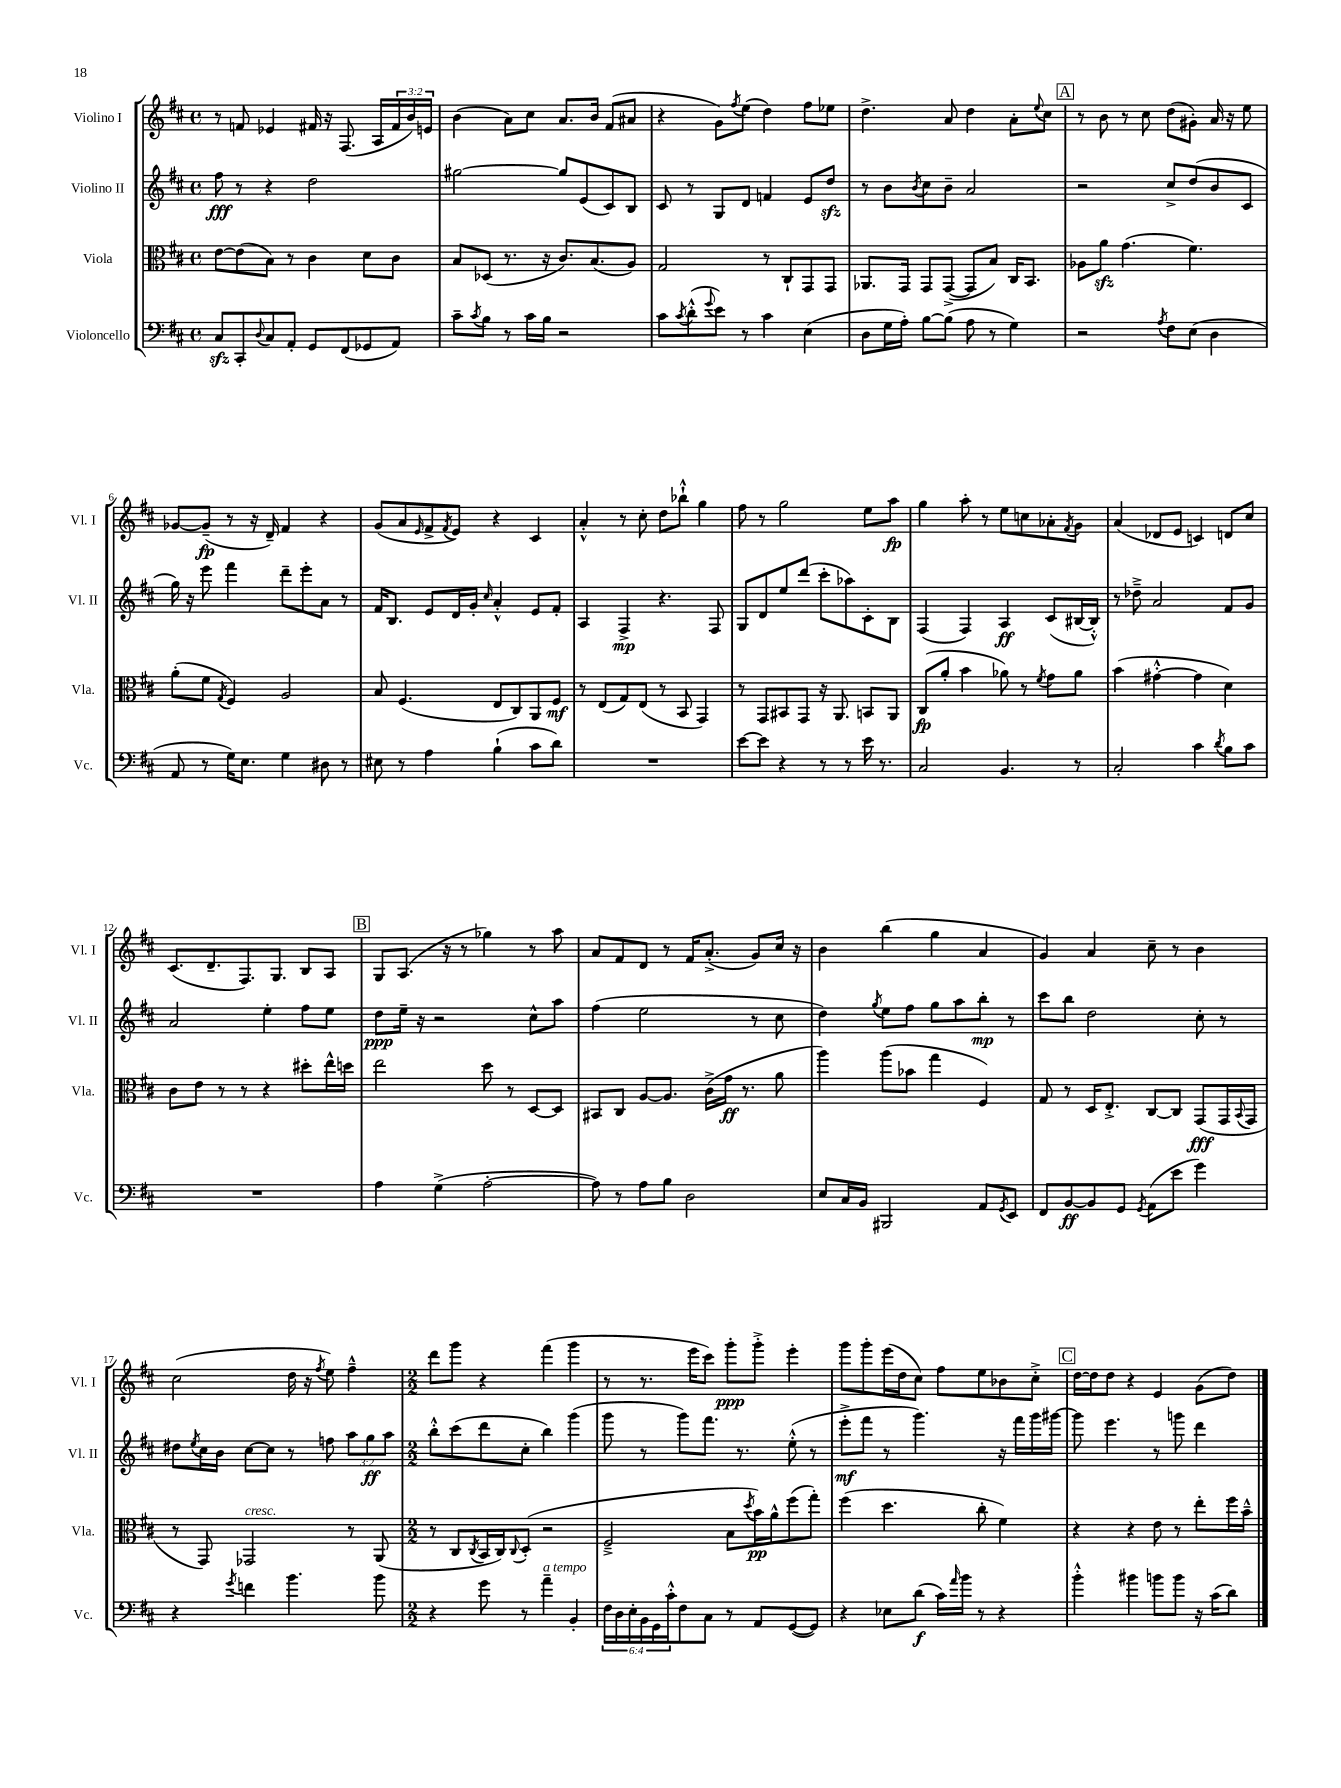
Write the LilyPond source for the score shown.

<<
\new StaffGroup <<
\new Staff = "s0" \with { instrumentName = "Violino I" shortInstrumentName = "Vl. I" } {
    \clef treble \key d \major \defaultTimeSignature \time 4/4 \override Staff.TupletNumber.text = #tuplet-number::calc-fraction-text
    r8 f'8 ees'4 fis'16 r16 fis8.( a16 \tuplet 3/2 { fis'16 b'16) e'16 } |
    b'4( a'8) cis''8 a'8. b'16 fis'8( ais'8 |
    r4 g'8) \acciaccatura { fis''8 } e''8( d''4) fis''8 ees''8 |
    d''4.-> a'8 d''4 a'8-. \appoggiatura { e''8 } cis''8 |
    \mark \markup { \box "A" } r8 b'8 r8 cis''8 d''8( gis'8-.) a'16 r16 e''8 |
    ges'8~ ges'8--\fp( r8 r16 d'16--) fis'4 r4 |
    g'8( a'8 \grace { e'16 } fis'8-> \acciaccatura { fis'8 } e'8) r4 cis'4 |
    a'4-.-^ r8 cis''8-. d''8 bes''8-!-^ g''4 |
    fis''8 r8 g''2 e''8 a''8\fp |
    g''4 a''8-. r8 e''8 c''8 aes'8-. \acciaccatura { fis'8 } g'8 |
    a'4( des'8 e'8 c'4) d'8 cis''8 |
    cis'8.( d'8.-- fis8.) g8. b8 a8 |
    \mark \markup { \box "B" } g8 a8.( r16 r8 ges''4) r8 a''8 |
    a'8 fis'8 d'8 r8 fis'16 a'8.-.->( g'8) cis''16 r16 |
    b'4 b''4( g''4 a'4 |
    g'4) a'4 cis''8-- r8 b'4 |
    cis''2( d''16 r16 \acciaccatura { fis''8 } e''8) fis''4---^ |
    \numericTimeSignature \time 2/2 d'''8 g'''8 r4 fis'''4( g'''4 |
    r8 r8. e'''16 cis'''8) g'''8-.\ppp g'''8-.-> e'''4-. |
    g'''8 g'''8-. e'''16( d''16 cis''8) fis''8 e''8 bes'8 cis''8-.-> |
    \mark \markup { \box "C" } d''16~ d''16 d''8 r4 e'4 g'8( d''8) \bar "|." |
}
\new Staff = "s1" \with { instrumentName = "Violino II" shortInstrumentName = "Vl. II" } {
    \clef treble \key d \major \defaultTimeSignature \time 4/4 \override Staff.TupletNumber.text = #tuplet-number::calc-fraction-text
    fis''8\fff r8 r4 d''2 |
    gis''2~ gis''8 e'8( cis'8) b8 |
    cis'8 r8 g8 d'8 f'4 e'8 d''8\sfz |
    r8 b'8 \acciaccatura { b'8 } cis''8 b'8-- a'2 |
    \mark \markup { \box "A" } r2 cis''8-> d''8( b'8 cis'8 |
    g''16) r16 e'''8 fis'''4 d'''8-- e'''8-. a'8 r8 |
    fis'16 b8. e'8 d'16 g'16-. \grace { cis''16 } a'4-.-^ e'8 fis'8-. |
    a4 fis4->\mp r4. fis8 |
    g8 d'8 e''8 d'''8( cis'''8-. aes''8) cis'8-. b8 |
    fis4( fis4) a4\ff cis'8( bis16~ bis16-.-^) |
    r8 des''8---> a'2 fis'8 g'8 |
    a'2 e''4-. fis''8 e''8 |
    \mark \markup { \box "B" } d''8\ppp e''16-- r16 r2 cis''8-^ a''8 |
    fis''4( e''2 r8 cis''8 |
    d''4) \acciaccatura { g''8 } e''8 fis''8 g''8 a''8 b''8-.\mp r8 |
    cis'''8 b''8 d''2 cis''8-. r8 |
    dis''8 \acciaccatura { e''8 } cis''16 b'16 cis''8~ cis''8 r8 f''8 \tuplet 3/2 { a''8 g''8\ff a''8 } |
    \numericTimeSignature \time 2/2 b''8-.-^ cis'''8( d'''8 cis''8-. b''4) g'''4( |
    g'''8 r8 g'''8) fis'''8. r8. e''8-.-^( r8 |
    e'''8-.->\mf fis'''8 r8 g'''4.) r16 fis'''16 g'''16 gis'''16~ |
    \mark \markup { \box "C" } gis'''8 e'''4. r8 g'''8 d'''4 \bar "|." |
}
\new Staff = "s2" \with { instrumentName = "Viola" shortInstrumentName = "Vla." } {
    \clef alto \key d \major \defaultTimeSignature \time 4/4
    e'8~ e'8( b8) r8 cis'4 d'8 cis'8 |
    b8 des8( r8. r16 cis'8.) b8.( a8) |
    g2 r8 cis8-! g,8 g,8 |
    aes,8. g,16 g,8 g,8~->( g,8 b8) cis16 b,8. |
    \mark \markup { \box "A" } aes8 a'8\sfz g'4.( fis'4.) |
    a'8-.( fis'8 \acciaccatura { g8 } fis4) a2 |
    b8 fis4.( e8 cis8) a,8 fis8\mf |
    r8 e8( g8) e8( r8 b,8 g,4) |
    r8 g,8 bis,8 g,8 r16 a,8. b,8 a,8 |
    cis8\fp( a'8-. b'4 aes'8) r8 \acciaccatura { fis'8 } g'8 aes'8 |
    b'4( gis'4~-.-^ gis'4 d'4) |
    cis'8 e'8 r8 r8 r4 dis''8-. e''16-^ d''16 |
    \mark \markup { \box "B" } e''2 d''8 r8 d8~ d8 |
    bis,8 cis8 a8~ a8. cis'16->( g'16\ff r8. a'8 |
    a''4) a''8( bes'8 g''4 fis4) |
    g8 r8 d16 e8.-.-> cis8~ cis8 g,8\fff( g,16 \appoggiatura { b,8 } g,16 |
    r8 g,8) ges,2^\markup { \italic "cresc." } r8 a,8( |
    \numericTimeSignature \time 2/2 r8 cis8 \acciaccatura { cis8 } b,16 cis16) \appoggiatura { cis8 } d8-.( r2 |
    fis2---> b8 \acciaccatura { d''8 } b'16\pp) a'16-^ fis''8( g''8-.) |
    fis''4( d''4. cis''8-. fis'4) |
    \mark \markup { \box "C" } r4 r4 e'8 r8 e''8-. fis''16 b'16---^ \bar "|." |
}
\new Staff = "s3" \with { instrumentName = "Violoncello" shortInstrumentName = "Vc." } {
    \clef bass \key d \major \defaultTimeSignature \time 4/4 \override Staff.TupletNumber.text = #tuplet-number::calc-fraction-text
    cis8\sfz cis,8-. \appoggiatura { d8 } cis8 a,8-. g,8 fis,8( ges,8 a,8) |
    cis'8-- \acciaccatura { cis'8 } b8 r8 cis'16 b16 r2 |
    cis'8 \acciaccatura { cis'8 } d'8-.-^( \appoggiatura { g'8 } e'8) r8 cis'4 e4( |
    d8 g16 a16-.) b8~ b8( a8 r8 g4) |
    \mark \markup { \box "A" } r2 \acciaccatura { a8 } fis8 e8( d4 |
    a,8 r8 g16) e8. g4 dis8 r8 |
    eis8 r8 a4 b4-!( cis'8 d'8) |
    R1 |
    e'8~ e'8 r4 r8 r8 e'16 r8. |
    cis2 b,4. r8 |
    cis2-. cis'4 \acciaccatura { d'8 } b8 cis'8 |
    R1 |
    \mark \markup { \box "B" } a4 g4->( a2~-. |
    a8) r8 a8 b8 d2 |
    e8 cis16 b,16 bis,,2 a,8 \acciaccatura { g,8 } e,8 |
    fis,8 b,8~\ff b,8 g,8 \acciaccatura { g,8 } a,8( e'8 g'4) |
    r4 \acciaccatura { g'8 } f'4 b'4. b'8 |
    \numericTimeSignature \time 2/2 r4 g'8 r8 a'4--^\markup { \italic "a tempo" } b,4-. |
    \tuplet 6/4 { fis16 d16 e16-. b,16 g,16 cis'16-.-^ } fis8 cis8 r8 a,8 g,8~( g,8) |
    r4 ees8 d'8\f( cis'16) \grace { a'16 } b'16 r8 r4 |
    \mark \markup { \box "C" } b'4-.-^ bis'4 b'8 b'8 r16 cis'16( d'8) \bar "|." |
}
>>
>>
